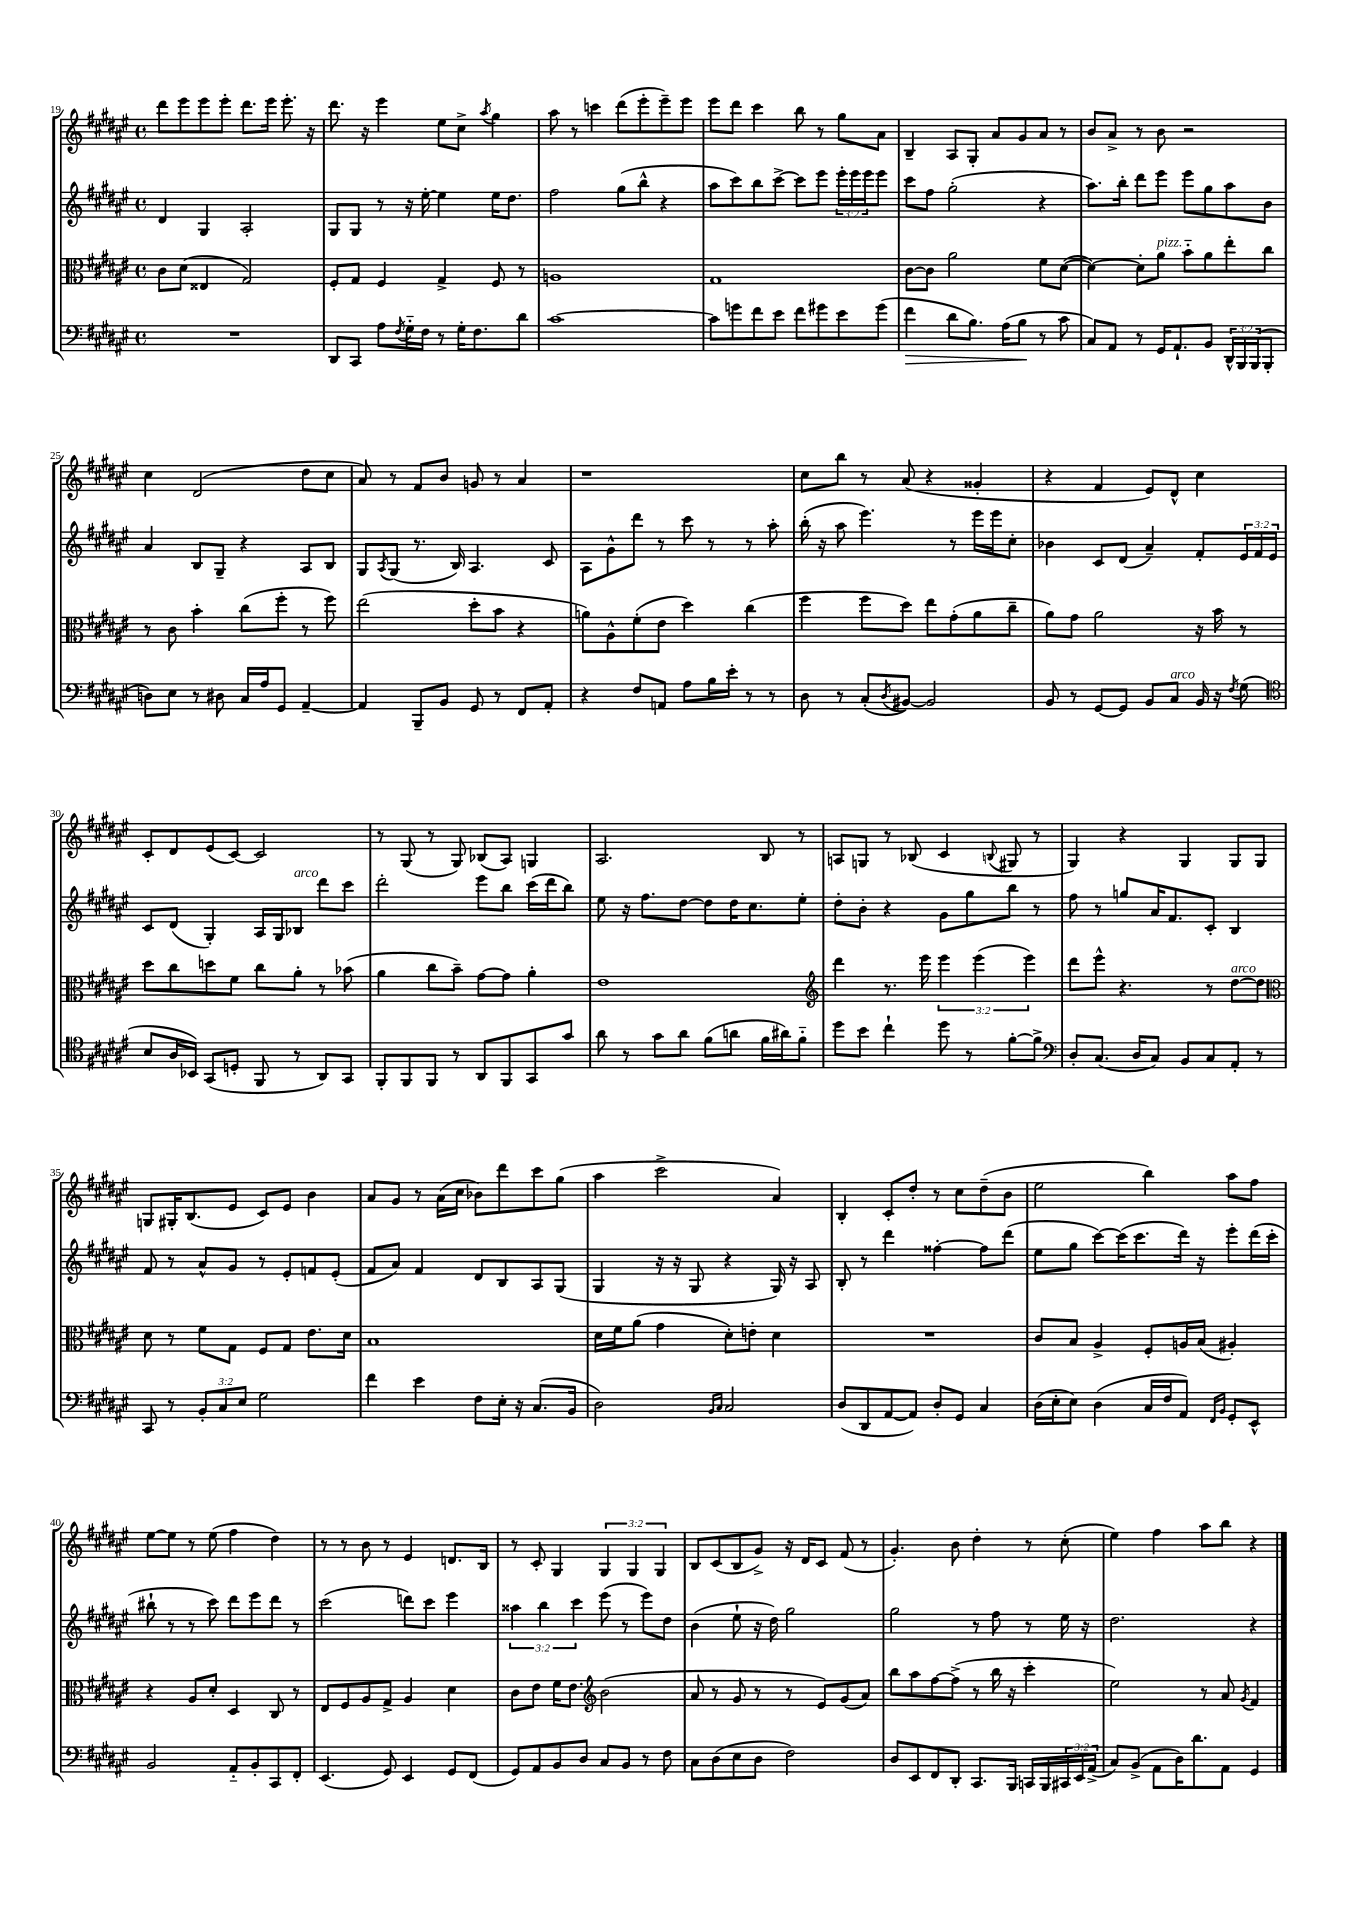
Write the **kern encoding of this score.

**kern	**kern	**kern	**kern
*staff4	*staff3	*staff2	*staff1
*clefF4	*clefC3	*clefG2	*clefG2
*k[f#c#g#d#a#e#]	*k[f#c#g#d#a#e#]	*k[f#c#g#d#a#e#]	*k[f#c#g#d#a#e#]
*M4/4	*M4/4	*M4/4	*M4/4
*met(c)	*met(c)	*met(c)	*met(c)
1r	8c#	4d#	8ddd#
.	(8d#	.	8eee#
.	4E##	4G#	8eee#
.	.	.	8eee#'
.	2G#)	2A#'	8.ddd#
.	.	.	16eee#
.	.	.	8.eee#'
.	.	.	16r
=	=	=	=
8DD#	8F#'	8G#	8.ddd#
8CC#	8G#	8G#	.
.	.	.	16r
8A#	4F#	8r	4eee#
8qF#	.	.	.
16G#'~	.	16r	.
16F#	.	[16ee#'	.
8r	4G#^	4ee#]	8ee#
16G#'	.	.	8cc#^
8.F#	.	.	.
.	.	.	8qaa#
.	8F#	16ee#	4gg#
.	.	8.dd#	.
8d#	8r	.	.
=	=	=	=
[1c#	1A	2ff#	8aa#
.	.	.	8r
.	.	.	4ccc
.	.	(8gg#	(8ddd#
.	.	8bb^^	8eee#'
.	.	4r	8eee#~)
.	.	.	8eee#
=	=	=	=
8c#]	1G#	8aa#	8eee#
8g	.	8ccc#)	8ddd#
8f#	.	8bb	4ccc#
8e#	.	[8ccc#^	.
8f#	.	8ccc#]	8bb
8g#	.	8eee#	8r
8e#	.	24eee#'	8gg#
.	.	24eee#	.
.	.	24eee#	.
(8g#	.	8eee#	8a#
=	=	=	=
4f#	[8c#	8ccc#	4B~
.	8c#]	8ff#	.
8d#	2a#	(2gg#'	8A#
8.B)	.	.	8G#'
.	.	.	8a#
(16A#	.	.	.
8B	.	.	8g#
8r	8f#	4r	8a#
8c#	([8d#	.	8r
=	=	=	=
8C#)	4d#_)	8.aa#)	8b
8AA#	.	.	8a#^
.	.	16bb'	.
8r	8d#']	8ddd#	8r
16GG#	8a#	8eee#	8b
8.AA#`	.	.	.
.	8b'~	8eee#	2r
8BB	8a#	8gg#	.
24DD#^^	8ee#'	8aa#	.
24BBB	.	.	.
(24BBB	.	.	.
8BBB'	8cc#	8b	.
=	=	=	=
8D)	8r	4a#	4cc#
8E#	8c#	.	.
8r	4b'	8B	(2d#
8D#	.	8G#~	.
16C#	(8cc#	4r	.
16A#	.	.	.
8GG#	8ff#'	.	.
[4AA#~	8r	8A#	8dd#
.	8ff#)	8B	8cc#
=	=	=	=
4AA#]	(2ee#	8G#	8a#)
.	.	8qA#	.
.	.	(8G#	8r
8BBB~	.	8.r	8f#
8BB	.	.	8b
.	.	16B)	.
8GG#	8dd#'	4.A#	8g
8r	8b	.	8r
8FF#	4r	.	4a#
8AA#'	.	8c#	.
=	=	=	=
4r	8a)	8A#	1r
.	8A#^^	8g#^^	.
8F#	(8f#'	8ddd#	.
8AA	8e#	8r	.
8A#	4dd#)	8ccc#	.
16B	.	8r	.
16e#'	.	.	.
8r	(4cc#	8r	.
8r	.	8aa#'	.
=	=	=	=
8D#	4ff#	(16bb'	8cc#
.	.	16r	.
8r	.	8aa#	8bb
(8C#'	8ff#	4.eee#)	8r
8qD#	.	.	.
[8BB#)	8dd#)	.	(8a#
2BB#]	8ee#	.	4r
.	(8g#'	8r	.
.	8a#	16eee#	4g##'
.	.	16eee#	.
.	8cc#~	8cc#'	.
=	=	=	=
8BB	8a#)	4b-	4r
8r	8g#	.	.
[8GG#	2a#	8c#	4f#
8GG#]	.	(8d#	.
8BB	.	4a#~)	8e#)
8C#	.	.	8d#^^
16BB	16r	8f#'	4cc#
16r	16b	.	.
8qF#	.	.	.
(8G#	8r	24e#	.
.	.	24f#	.
.	.	24e#	.
=	=	=	=
*clefC4	*	*	*
8B	8dd#	8c#	8c#'
16A#	8cc#	(8d#	8d#
16BB-)	.	.	.
(8GG#	8dd	4G#')	(8e#
8D'	8f#	.	[8c#)
8FF#	8cc#	16A#	2c#]
.	.	16G#	.
8r	8a#'	8B-	.
8AA#)	8r	8ddd#	.
8GG#	(8b-	8ccc#	.
=	=	=	=
8FF#'	4a#	2ddd#'	8r
8FF#	.	.	(8G#
8FF#	8cc#	.	8r
8r	8b~)	.	8G#)
8AA#	[8g#	8eee#	(8B-
8FF#	8g#]	8bb	8A#)
8GG#	4a#'	(16ccc#	4G
.	.	16ddd#	.
8g#	.	8bb)	.
=	=	=	=
8a#	1e#	8ee#	2.A#
8r	.	16r	.
.	.	8.ff#	.
8g#	.	.	.
8a#	.	[8dd#	.
(8f#	.	8dd#]	.
8a	.	16dd#	.
.	.	8.cc#	.
16f#	.	.	8B
16a#)	.	.	.
8f#'~	.	8ee#'	8r
=	=	=	=
*	*clefG2	*	*
8dd#	4ddd#	8dd#'	8A
8b	.	8b'	8G
4cc#`	8.r	4r	8r
.	.	.	(8B-
.	16eee#	.	.
8dd#	6eee#	8g#	4c#
8r	.	8gg#	.
.	(6eee#	.	.
.	.	.	8qqB
[8f#'	.	8bb	8G#
.	6eee#)	.	.
8f#^]	.	8r	8r
=	=	=	=
*clefF4	*	*	*
8D#'	8ddd#	8ff#	4G#)
(8.C#	8eee#^^	8r	.
.	4.r	8gg	4r
16D#	.	.	.
8C#)	.	16a#	.
.	.	8.f#	.
8BB	.	.	4G#
8C#	8r	8c#'	.
8AA#'	[8dd#	4B	8G#
8r	8dd#]	.	8G#
=	=	=	=
*	*clefC3	*	*
8CC#	8d#	8f#	8G
8r	8r	8r	16G#'
.	.	.	(8.B
12BB'	8f#	8a#^^	.
12C#	.	.	.
.	8G#	8g#	8e#
12E#	.	.	.
2G#	8F#	8r	8c#)
.	8G#	8e#'	8e#
.	8.e#	8f	4b
.	.	(8e#'	.
.	16d#	.	.
=	=	=	=
4f#	1B	8f#	8a#
.	.	8a#)	8g#
4e#	.	4f#	8r
.	.	.	(16a#
.	.	.	16cc#
8F#	.	8d#	8b-)
16E#'	.	8B	8ddd#
16r	.	.	.
(8.C#	.	8A#	8ccc#
.	.	(8G#	(8gg#
16BB	.	.	.
=	=	=	=
2D#)	16d#	4G#	4aa#
.	16f#	.	.
.	(8a#	.	.
.	4g#	16r	2ccc#^
.	.	16r	.
.	.	8G#	.
16qqBB	.	.	.
16qqC#	.	.	.
2C#	8d#')	4r	.
.	8e'	.	.
.	4d#	16G#)	4a#)
.	.	16r	.
.	.	8A#	.
=	=	=	=
(8D#	1r	8B'	4B'
8DD#	.	8r	.
[8AA#	.	4ddd#	8c#'
8AA#])	.	.	8dd#'
8D#'	.	[4ff##'	8r
8GG#	.	.	8cc#
4C#	.	8ff##]	(8dd#~
.	.	(8ddd#	8b
=	=	=	=
(16D#	8c#	8ee#	2ee#
16E#'	.	.	.
8E#)	8B	8gg#	.
(4D#	4A#^	[8ccc#)	.
.	.	(16ccc#]	.
.	.	8.ccc#	.
16C#	8F#'	.	4bb)
16F#	.	.	.
8AA#)	16A	16ddd#)	.
.	(16B	16r	.
16qqFF#	.	.	.
16qqBB	.	.	.
8GG#'	4A#')	8eee#'	8aa#
8EE#^^	.	(16ddd#	8ff#
.	.	16ccc#'	.
=	=	=	=
2BB	4r	8bb#`	[8ee#
.	.	8r	8ee#]
.	8A#	8r	8r
.	8d#'	8ccc#)	(8ee#
8AA#'~	4D#	8ddd#	4ff#
8BB'	.	8eee#	.
8CC#	8C#	8ddd#	4dd#)
8FF#'	8r	8r	.
=	=	=	=
(4.EE#	8E#	(2ccc#	8r
.	8F#	.	8r
.	8A#	.	8b
8GG#)	8G#^	.	8r
4EE#	4A#	8ddd)	4e#
.	.	8ccc#	.
8GG#	4d#	4eee#	8.d
(8FF#	.	.	.
.	.	.	16B
=	=	=	=
8GG#)	8c#	6aa##	8r
8AA#	8e#	.	8c#'
.	.	6bb	.
8BB	16f#	.	4G#
.	8.e#	.	.
.	.	6ccc#	.
8D#	.	.	.
*	*clefG2	*	*
8C#	(2b	(8eee#	6G#
8BB	.	8r	.
.	.	.	6G#
8r	.	8eee#)	.
.	.	.	6G#
8F#	.	8dd#	.
=	=	=	=
8C#	8a#	(4b	8B
(8D#	8r	.	(8c#
8E#	8g#	8ee#`	8B
8D#	8r	16r	8g#^)
.	.	16dd#)	.
2F#)	8r	2gg#	16r
.	.	.	16d#
.	8e#)	.	8c#
.	(8g#	.	(8f#
.	8a#)	.	8r
=	=	=	=
8D#	8bb	2gg#	4.g#')
8EE#	8aa#	.	.
8FF#	[8ff#	.	.
8DD#'	(8ff#^]	.	8b
8.CC#	8r	8r	4dd#'
.	16bb	8ff#	.
16BBB	16r	.	.
16CC	4ccc#'	8r	8r
16BBB	.	.	.
24CC#	.	16ee#	(8cc#'
24EE#	.	.	.
.	.	16r	.
(24AA#^	.	.	.
=	=	=	=
8C#)	2ee#)	2.dd#	4ee#)
(8BB^	.	.	.
8AA#	.	.	4ff#
16D#)	.	.	.
8.d#	.	.	.
.	8r	.	8aa#
8AA#	8a#	.	8bb
.	8qg#	.	.
4GG#	4f#	4r	4r
==	==	==	==
*-	*-	*-	*-
